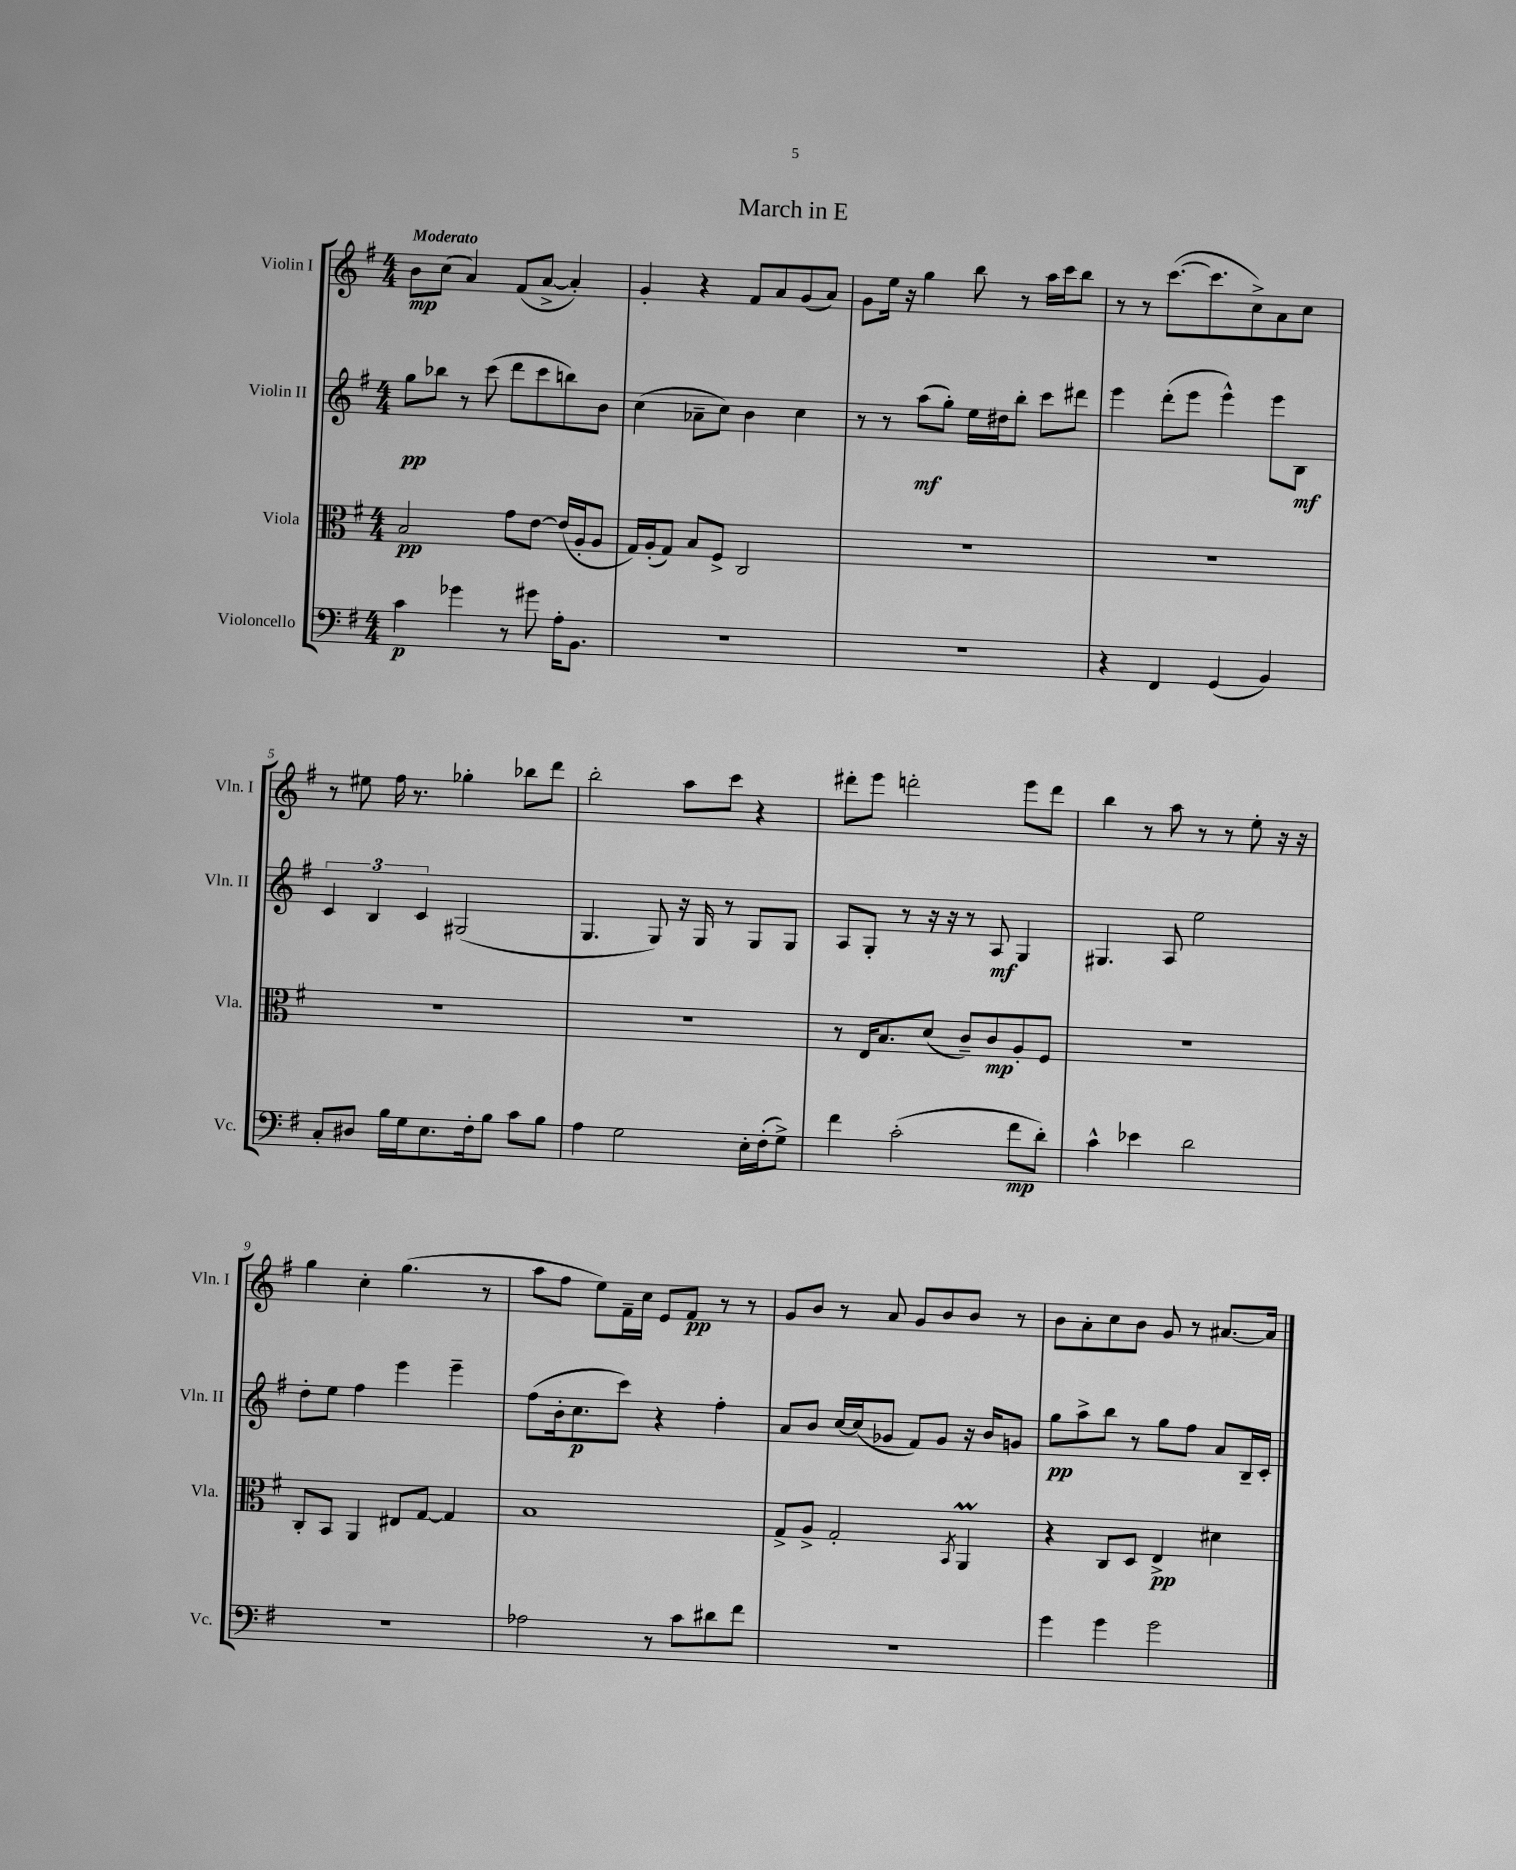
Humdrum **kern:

**kern	**kern	**kern	**kern
*staff4	*staff3	*staff2	*staff1
*clefF4	*clefC3	*clefG2	*clefG2
*k[f#]	*k[f#]	*k[f#]	*k[f#]
*M4/4	*M4/4	*M4/4	*M4/4
4c	2B	8gg	8b
.	.	8bb-	(8cc
4g-	.	8r	4a)
.	.	(8ccc	.
8r	8g	8ddd	(8f#
8g#	[8e	8ccc	[8a^
16A'	(16e]	8bb)	4a'])
8.BB	16A'	.	.
.	8A	8b	.
=	=	=	=
1r	16G)	(4cc	4g'
.	(16A'	.	.
.	8G)	.	.
.	8B	8a-~	4r
.	8F#^	8cc)	.
.	2C	4b	8f#
.	.	.	8a
.	.	4cc	(8g
.	.	.	8a)
=	=	=	=
1r	1r	8r	8g
.	.	8r	16ee
.	.	.	16r
.	.	(8aa	4gg
.	.	8gg')	.
.	.	16ee	8bb
.	.	16dd#	.
.	.	8bb'	8r
.	.	8ccc	16aa
.	.	.	16ccc
.	.	8ddd#	8bb
=	=	=	=
4r	1r	4eee	8r
.	.	.	8r
4FF#	.	(8ddd'	([8.ccc
.	.	8eee	.
.	.	.	8.ccc]
(4GG	.	4eee^^)	.
.	.	.	8cc^)
4BB)	.	8eee	8a
.	.	8B	8cc
=	=	=	=
8C'	1r	6c	8r
8D#	.	.	8ee#
.	.	6B	.
16B	.	.	16ff#
16G	.	.	8.r
.	.	6c	.
8.E	.	.	.
.	.	(2G#	4gg-'
16F#'	.	.	.
8B	.	.	.
8c	.	.	8bb-
8B	.	.	8ddd
=	=	=	=
4A	1r	4.G	2bb'
2G	.	.	.
.	.	8G)	.
.	.	16r	8aa
.	.	16G	.
.	.	8r	8ccc
16E'	.	8G	4r
(16F#'	.	.	.
8G^)	.	8G	.
=	=	=	=
4f#	8r	8A	8ddd#'
.	16E	8G'	8eee
.	8.B	.	.
(2c'	.	8r	2ddd'
.	(8d	16r	.
.	.	16r	.
.	8c~)	8r	.
.	8c	8A	.
8f#	8A'	4G	8eee
8d')	8F#	.	8ddd
=	=	=	=
4c^^	1r	4.G#	4bb
4e-	.	.	8r
.	.	8A	8aa
2d	.	2ee	8r
.	.	.	8r
.	.	.	8ee'
.	.	.	16r
.	.	.	16r
=	=	=	=
1r	8C'	8dd'	4gg
.	8BB	8ee	.
.	4AA	4ff#	4cc'
.	8E#	4eee	(4.gg
.	[8G	.	.
.	4G]	4eee~	.
.	.	.	8r
=	=	=	=
2A-	1B	(8ff#	8aa
.	.	16b'	8ff#
.	.	8.cc	.
.	.	.	8ee)
.	.	8ccc)	16f#~
.	.	.	16cc
8r	.	4r	8e
8c	.	.	8f#
8d#	.	4ff#'	8r
8f#	.	.	8r
=	=	=	=
1r	8G^	8a	8g
.	8A^	8b	8b
.	2G'	[16cc	8r
.	.	(16cc]	.
.	.	8g-	8a
.	.	8f#)	8g
.	.	8g-	8b
.	8qBB	.	.
.	4AA	16r	8b
.	.	16b	.
.	.	8g	8r
=	=	=	=
4g	4r	8gg	8b
.	.	8aa^	8a'
4g	8C	8bb	8cc
.	8D	8r	8b
2g	4E^	8gg	8g
.	.	8ff#	8r
.	4d#	8a	[8.a#
.	.	16B~	.
.	.	16c'	16a#]
==	==	==	==
*-	*-	*-	*-
